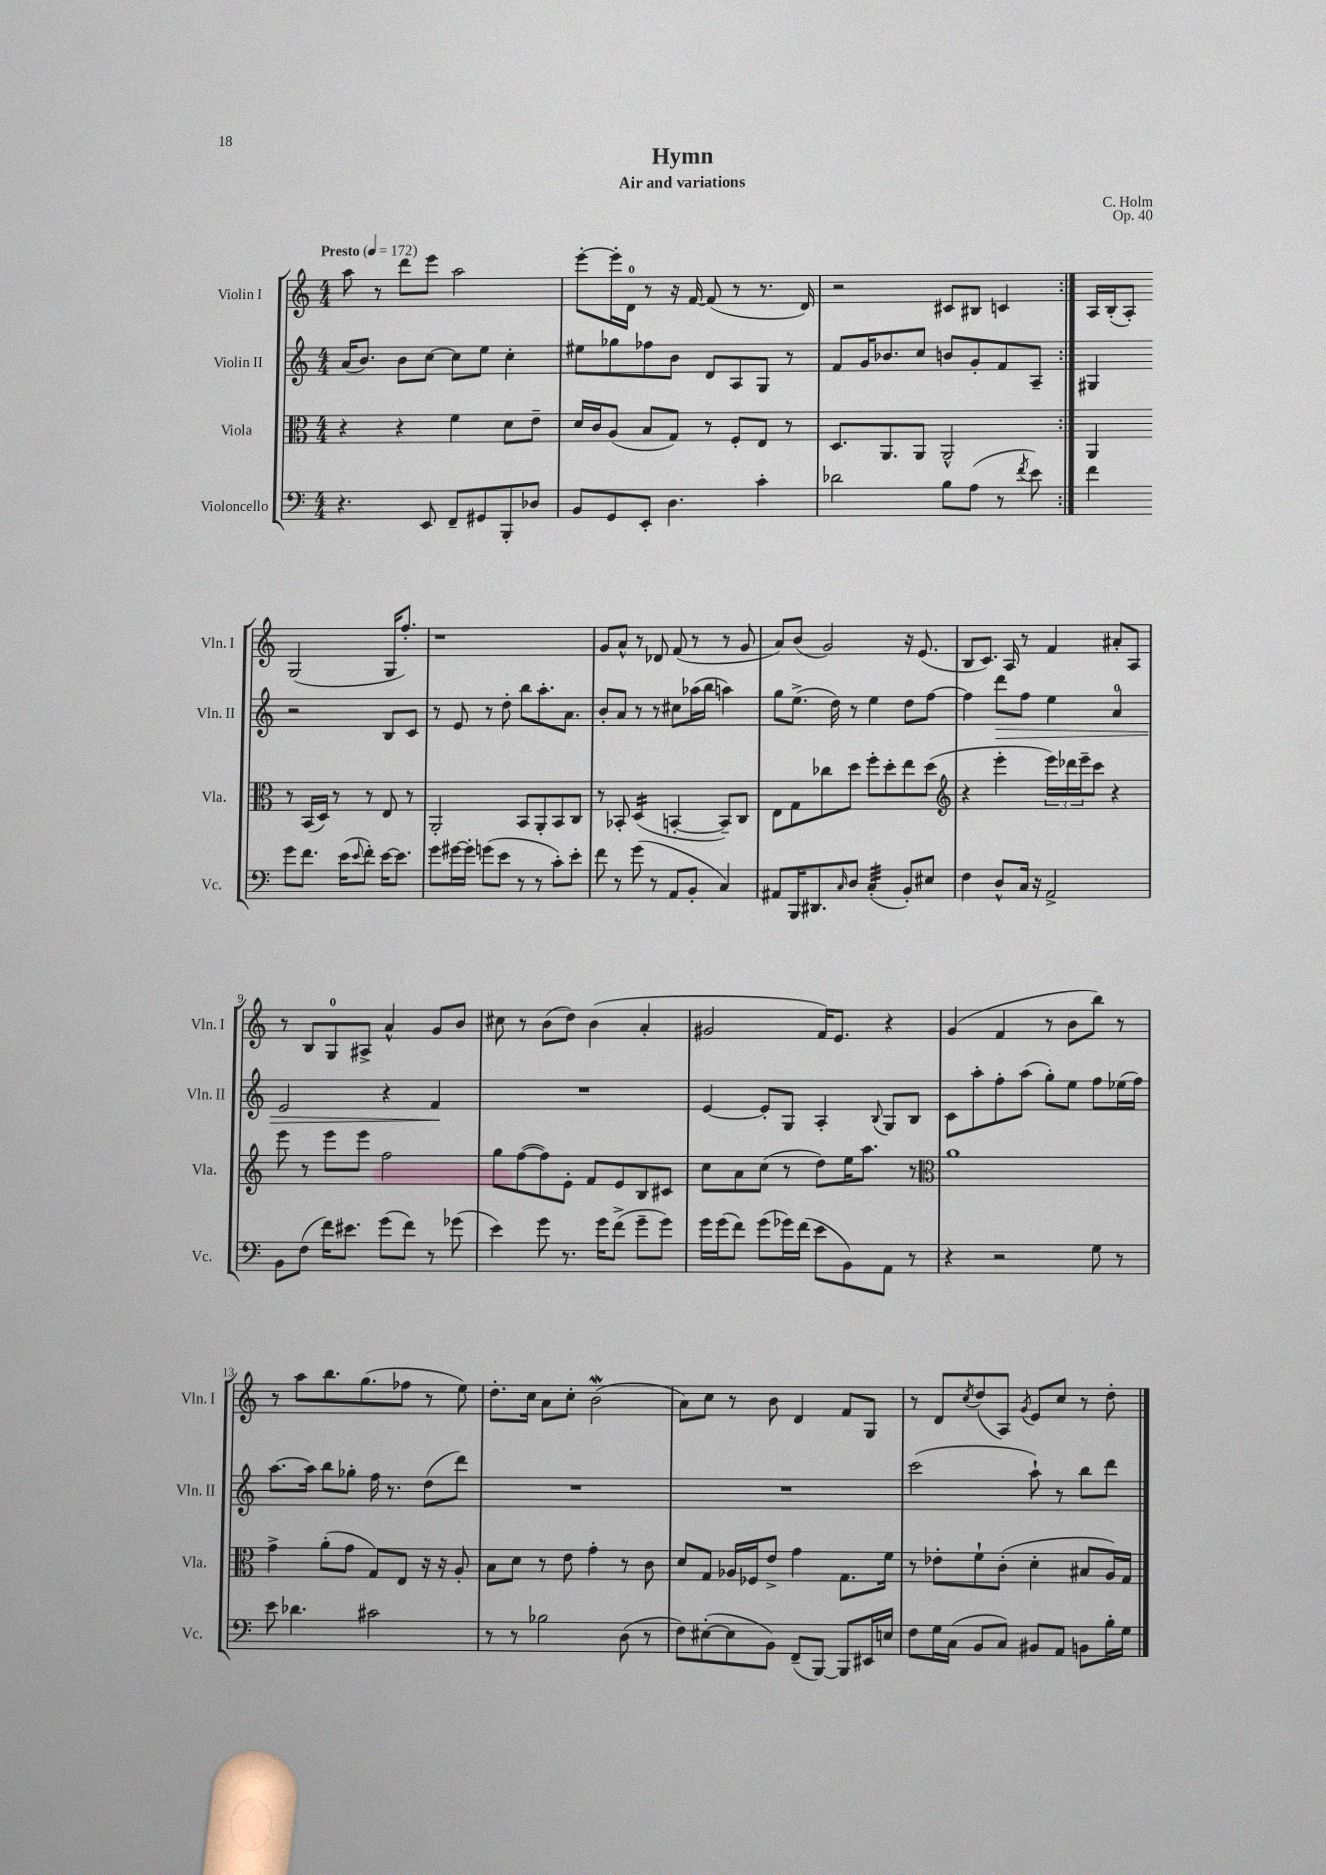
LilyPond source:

\header { title = "Hymn" composer = "C. Holm" subtitle = "Air and variations" opus = "Op. 40" }
<<
\new StaffGroup <<
\new Staff = "s0" \with { instrumentName = "Violin I" shortInstrumentName = "Vln. I" } {
    \clef treble \key c \major \numericTimeSignature \time 4/4 \tempo "Presto" 4 = 172
    \repeat volta 2 { a''8 r8 d'''8 e'''8 a''2 |
    e'''8~-. e'''16-. d'16-0 r8 r16 f'16~ f'8( r8 r8. d'16) |
    r2 cis'8 bis8 c'4 | }
    a16 b16-.( a8-.) g2( g16 f''8.-.) |
    r1 |
    g'8 a'8-^ r8 des'8 f'8( r8 r8 g'8 |
    a'8) b'8( g'2) r16 e'8.( |
    b8 c'8.) a16 r8 f'4 ais'8-. a8 |
    r8 b8 g8-0 ais8-> a'4-^ g'8 b'8 |
    cis''8 r8 b'8( d''8) b'4( a'4-. |
    gis'2 f'16) e'8. r4 |
    g'4( f'4 r8 b'8 b''8) r8 |
    r8 a''8 b''8. g''8.( fes''8 r8 e''8) |
    d''8.-. c''16 a'8 c''8-. b'2\mordent( |
    a'8) c''8 r8 b'8 d'4 f'8 g8 |
    r8 d'8 \acciaccatura { c''8 } d''8( a8) \acciaccatura { g'8 } e'8 c''8 r8 d''8-. \bar "|." |
}
\new Staff = "s1" \with { instrumentName = "Violin II" shortInstrumentName = "Vln. II" } {
    \clef treble \key c \major \numericTimeSignature \time 4/4
    \repeat volta 2 { a'16( b'8.) b'8 c''8~ c''8 e''8 c''4-. |
    eis''8 ges''8 fes''8 b'8 d'8 a8 g8 r8 |
    f'8 g'16 bes'8. c''8 b'8 g'8-. f'8 a8-- | }
    gis4 r2 b8 c'8 |
    r8 e'8 r8 d''8-. b''8 a''8.-. a'8. |
    b'8-. a'8 r8 r8 cis''8 aes''16( b''16 a''4) |
    g''8 e''8.->( d''16) r8 e''4 d''8 f''8~ |
    f''4 d'''8\> f''8 e''4 a'4-0 |
    e'2 r4 f'4\! |
    R1 |
    e'4~ e'8-. g8 a4-. \appoggiatura { b8 } g8 b8 |
    c'8 a''8-. f''8-. a''8( g''8-.) e''8 f''8 ees''16( f''16) |
    a''8.~ a''16 b''8 ges''8-. f''16 r8. d''8( d'''8) |
    R1 |
    R1 |
    c'''2( a''8-!) r8 b''8 d'''8 \bar "|." |
}
\new Staff = "s2" \with { instrumentName = "Viola" shortInstrumentName = "Vla." } {
    \clef alto \key c \major \numericTimeSignature \time 4/4
    \repeat volta 2 { r4 r4 f'4 d'8 e'8-- |
    d'16 c'16 a8( b8 g8) r8 f8-. e8 r8 |
    d8. a,8. a,8 a,2-^ | }
    a,4 r8 b,16( d16) r8 r8 e8 r8 |
    a,2-. b,8 a,8-. b,8 c8 |
    r8 bes,8-. d4:16( b,4~-. b,8--) c8 |
    e8 g8 ces''8 d''8 f''8-. d''8-. e''8 d''8( |
    \clef treble r4 e'''4-. \tuplet 3/2 { e'''16) des'''16 e'''16-- } c'''8 r4 |
    e'''8 r8 e'''8 e'''8 f''2 |
    g''8 f''8~( f''8) e'8-. f'8 e'8 b8 cis'8 |
    c''8 a'8 c''8( r8 d''8) e''16 a''8. r8 |
    \clef alto a'1 |
    g'4-> a'8-.( g'8 g8) e8 r16 r16 a8-. |
    b8 d'8 r8 e'8 g'4-. r8 c'8 |
    d'8 g8 aes16 fes16 e'8-> g'4 g8. f'16 |
    r8 ees'8-. f'8-! c'8-.( d'4-. bis8 a16) g16 \bar "|." |
}
\new Staff = "s3" \with { instrumentName = "Violoncello" shortInstrumentName = "Vc." } {
    \clef bass \key c \major \numericTimeSignature \time 4/4
    \repeat volta 2 { r4. e,8 f,8-- gis,8 b,,8-. des8 |
    b,8 g,8 e,8-. d4. c'4-. |
    des'2 b8 a8( r8 \acciaccatura { f'8 } e'8) | }
    f'4 g'8 f'8. e'16( \appoggiatura { e'8 } f'8-.) e'16~ e'8. |
    g'8 gis'16~ gis'16-. g'8( e'8 r8 r8 c'8-.) e'8-. |
    f'8 r8 g'8( r8 a,8 b,8-. c4) |
    ais,8 b,,16 dis,8. \grace { c16 } d8 c4:32-.( b,8-.) eis8 |
    f4 d8-^ c16 r16 a,2-> |
    b,8 f8( f'16) eis'8. g'8( f'8) r8 ges'8( |
    e'4) g'8 r8. g'16 f'8->( g'8-- g'8) |
    g'16 g'16( f'8) g'8( ges'16) f'16( e'8 b,8) a,8 r8 |
    r4 r2 g8 r8 |
    e'8 des'4. cis'2 |
    r8 r8 bes2 d8( r8 |
    f8) eis8~-.( eis8 b,8) f,8--( b,,8~) b,,8 eis,16 e16 |
    f8 g16 c16( b,8 c8) bis,8 a,8 b,8 b16-. g16 \bar "|." |
}
>>
>>
